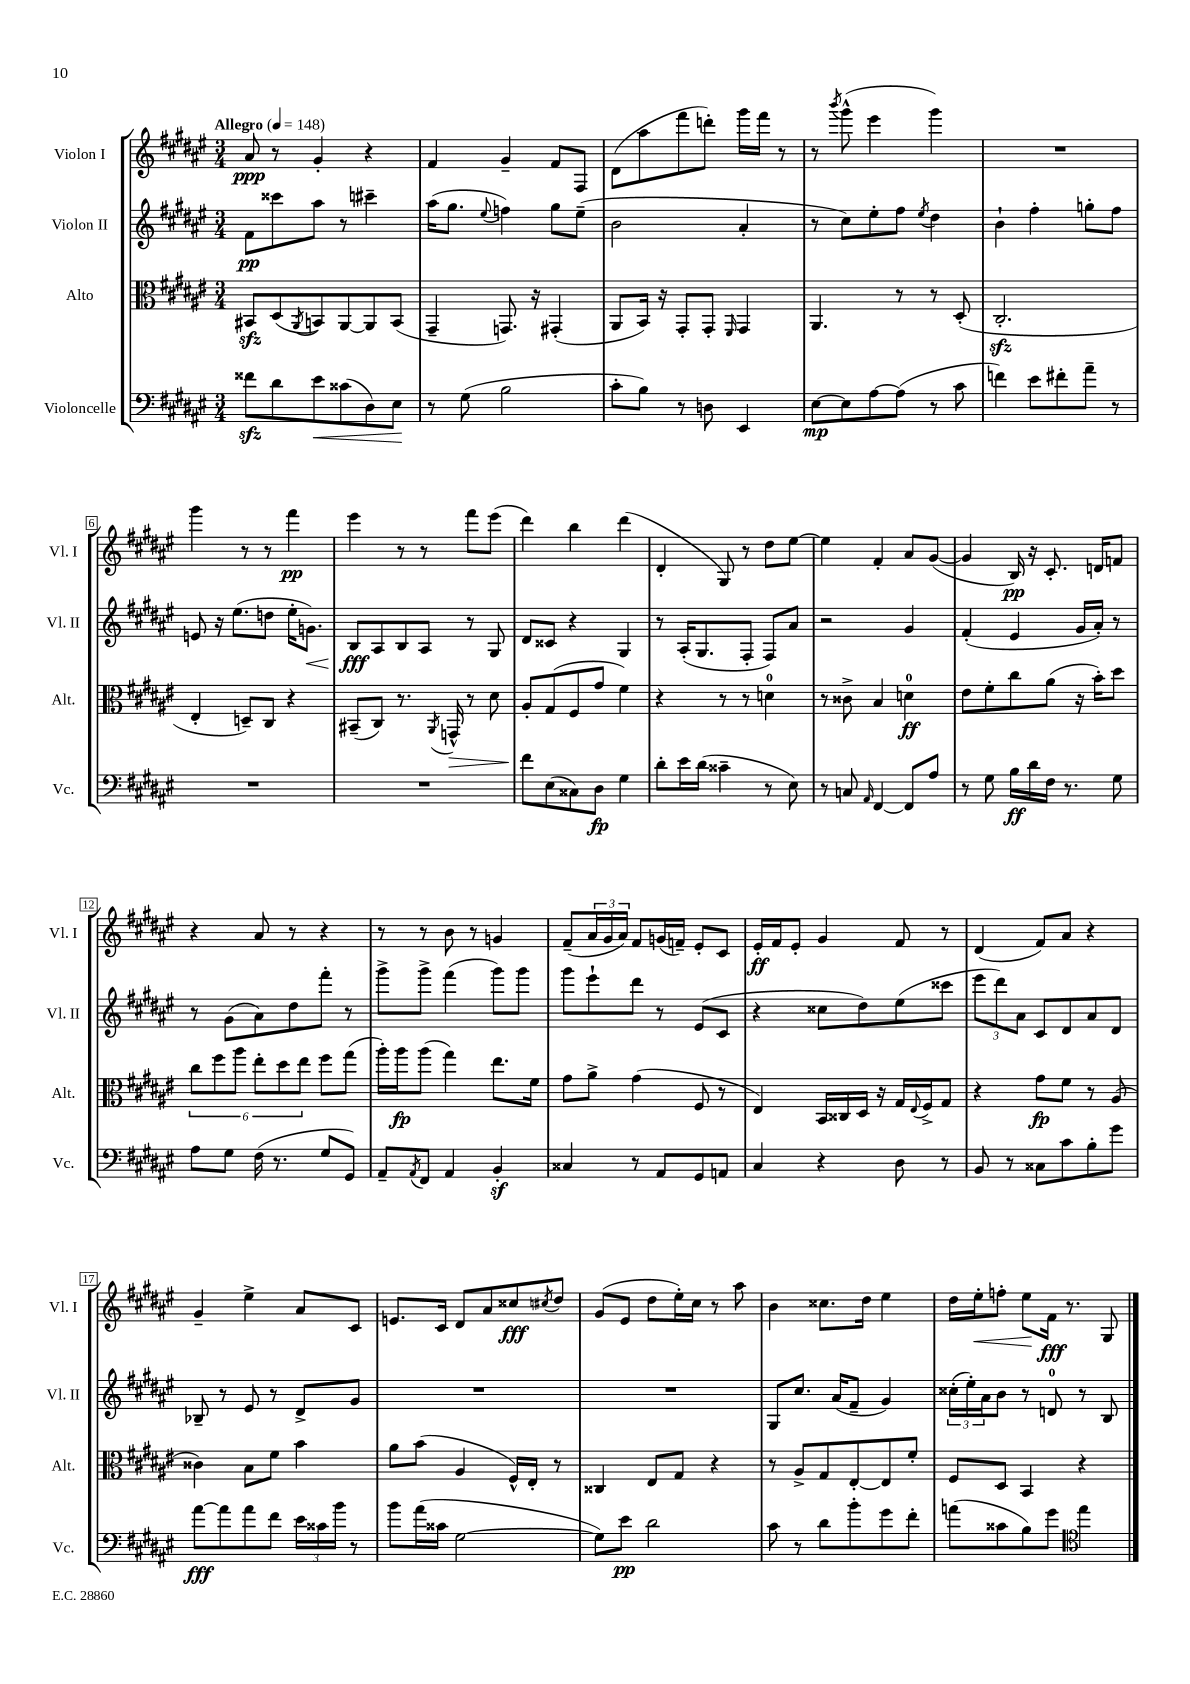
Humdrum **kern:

**kern	**kern	**kern	**kern
*staff4	*staff3	*staff2	*staff1
*clefF4	*clefC3	*clefG2	*clefG2
*k[f#c#g#d#a#e#]	*k[f#c#g#d#a#e#]	*k[f#c#g#d#a#e#]	*k[f#c#g#d#a#e#]
*M3/4	*M3/4	*M3/4	*M3/4
*MM148	*MM148	*MM148	*MM148
8f##	8BB#	8f#	8a#
8d#	(8D#	8ccc##	8r
.	8qAA#	.	.
8e#	8BB)	8aa#	4g#'
(8c##	[8AA#	8r	.
8D#)	8AA#]	4ccc#~	4r
8E#	(8BB	.	.
=	=	=	=
8r	4GG#~	(16aa#	4f#
.	.	8.gg#	.
(8G#	.	.	.
.	.	8qqee#	.
2B	8.GG)	4ff)	4g#~
.	16r	.	.
.	(4GG#'	8gg#	8f#
.	.	(8ee#~	8F#
=	=	=	=
8c#'	8AA#	2b	(8d#
8B)	16BB)	.	8aa#
.	16r	.	.
8r	8GG#'	.	8fff#
8D	8GG#'	.	8ddd')
.	16qqFF#	.	.
4EE#	4GG#	4a#'	16ggg#
.	.	.	16fff#
.	.	.	8r
=	=	=	=
[8E#	4.AA#	8r	8r
.	.	.	8qbbb
8E#]	.	8cc#)	(8ggg#^^
[8A#	.	8ee#'	4eee#
(8A#]	8r	8ff#	.
.	.	8qee#	.
8r	8r	4dd#	4ggg#)
8c#	(8D#'	.	.
=	=	=	=
4f)	2.C#'	4b`	2.r
8e#	.	4ff#'	.
8f#'	.	.	.
8a#~	.	8gg'	.
8r	.	8ff#	.
=	=	=	=
2.r	4E#'	8e	4ggg#
.	.	16r	.
.	.	(8.ee#	.
.	8D~)	.	8r
.	8C#	8dd	8r
.	4r	16ee#'	4fff#
.	.	8.g)	.
=	=	=	=
2.r	(8BB#~	8B	4eee#
.	8C#)	8A#	.
.	8.r	8B	8r
.	.	8A#	8r
.	8qAA#	.	.
.	16GG^^	.	.
.	8r	8r	8fff#
.	8d#	8G#	(8eee#
=	=	=	=
8f#	8A#'	8d#	4ddd#)
(8E#	(8G#	8c##	.
8C##)	8F#	4r	4bb
8D#	8g#	.	.
4G#	4f#)	4G#	(4ddd#
=	=	=	=
8d#'	4r	8r	4d#'
16e#	.	(16A#'	.
(16d#	.	8.G#	.
4c##~	8r	.	8G#)
.	8r	8F#'	8r
8r	4d	8F#)	8dd#
8E#)	.	8a#	[8ee#
=	=	=	=
8r	8r	2r	4ee#]
8C	8c##^	.	.
16qqAA#	.	.	.
[4FF#	4B	.	4f#'
8FF#]	4d	4g#	8a#
8A#	.	.	([8g#
=	=	=	=
8r	8e#	(4f#'	4g#]
8G#	8f#'	.	.
16B	8cc#	4e#	16B)
16d#	.	.	16r
16F#	(8a#	.	8.c#'
8.r	.	.	.
.	16r	16g#	.
.	16b')	16a#')	16d
8G#	8dd#	8r	8f
=	=	=	=
8A#	12cc#	8r	4r
.	12ff#	.	.
8G#	.	(8g#	.
.	12aa#	.	.
(16F#	12ee#'	8a#)	8a#
8.r	.	.	.
.	12dd#	.	.
.	.	8dd#	8r
.	12ee#	.	.
8G#	8ff#	8fff#'	4r
8GG#)	(8gg#	8r	.
=	=	=	=
8AA#~	16aa#')	8ggg#^	8r
.	16aa#	.	.
8qAA#	.	.	.
8FF#	(8aa#	8ggg#^	8r
4AA#	4gg#)	(4fff#	8b
.	.	.	8r
4BB'	8.ee#	8ggg#)	4g
.	.	8ggg#	.
.	16f#	.	.
=	=	=	=
4C##	8g#	8ggg#	(8f#~
.	8a#^	8eee#`	24a#
.	.	.	24g#
.	.	.	24a#)
8r	(4g#	8ddd#	8f#
8AA#	.	8r	(16g
.	.	.	16f~)
8GG#	8F#	(8e#	8e#'
8AA	8r	8c#	8c#
=	=	=	=
4C#	4E#)	4r	16e#'
.	.	.	16f#
.	.	.	8e#'
4r	16BB	8cc##	4g#
.	16C##	.	.
.	16D#	8dd#)	.
.	16r	.	.
8D#	16G#	(8ee#	8f#
.	8qqE#	.	.
.	16F#^	.	.
8r	8G#	8ccc##	8r
=	=	=	=
8BB	4r	12eee#	(4d#
.	.	12ddd#)	.
8r	.	.	.
.	.	12a#	.
8C##	8g#	8c#	8f#)
8c#	8f#	8d#	8a#
8B'	8r	8a#	4r
8g#	(8A#	8d#	.
=	=	=	=
[8a#	4c##)	8B-~	4g#~
8a#]	.	8r	.
8a#	8B	8e#	4ee#^
8f#	8f#	8r	.
24e#	4b	8d#^	8a#
24c##	.	.	.
24b	.	.	.
8r	.	8g#	8c#
=	=	=	=
8b	8a#	2.r	8.e
(16a#	(8b	.	.
16c##	.	.	16c#
[2G#	4A#	.	8d#
.	.	.	8a#
.	16F#^^)	.	8cc##
.	16E#'	.	.
.	.	.	8qcc#
.	8r	.	8dd#
=	=	=	=
8G#])	4C##	2.r	(8g#
8e#	.	.	8e#
2d#	8E#	.	8dd#
.	8G#	.	16ee#')
.	.	.	16cc#
.	4r	.	8r
.	.	.	8aa#
=	=	=	=
8c#	8r	8G#	4b
8r	8A#^	8.cc#	.
8d#	8G#	.	8.cc##
.	.	(16a#	.
8b'	[8E#'	8f#~	.
.	.	.	16dd#
8g#	8E#]	4g#)	4ee#
8f#'	8f#'	.	.
=	=	=	=
(8a	8F#	(24cc##'	16dd#
.	.	24ee#')	.
.	.	.	16ee#'
.	.	24a#	.
8c##	8D#	8b	8ff'
8B)	4BB	8r	8ee#
8g#	.	8d	16f#
.	.	.	8.r
*clefC4	*	*	*
4ee#	4r	8r	.
.	.	8B	8G#
==	==	==	==
*-	*-	*-	*-
